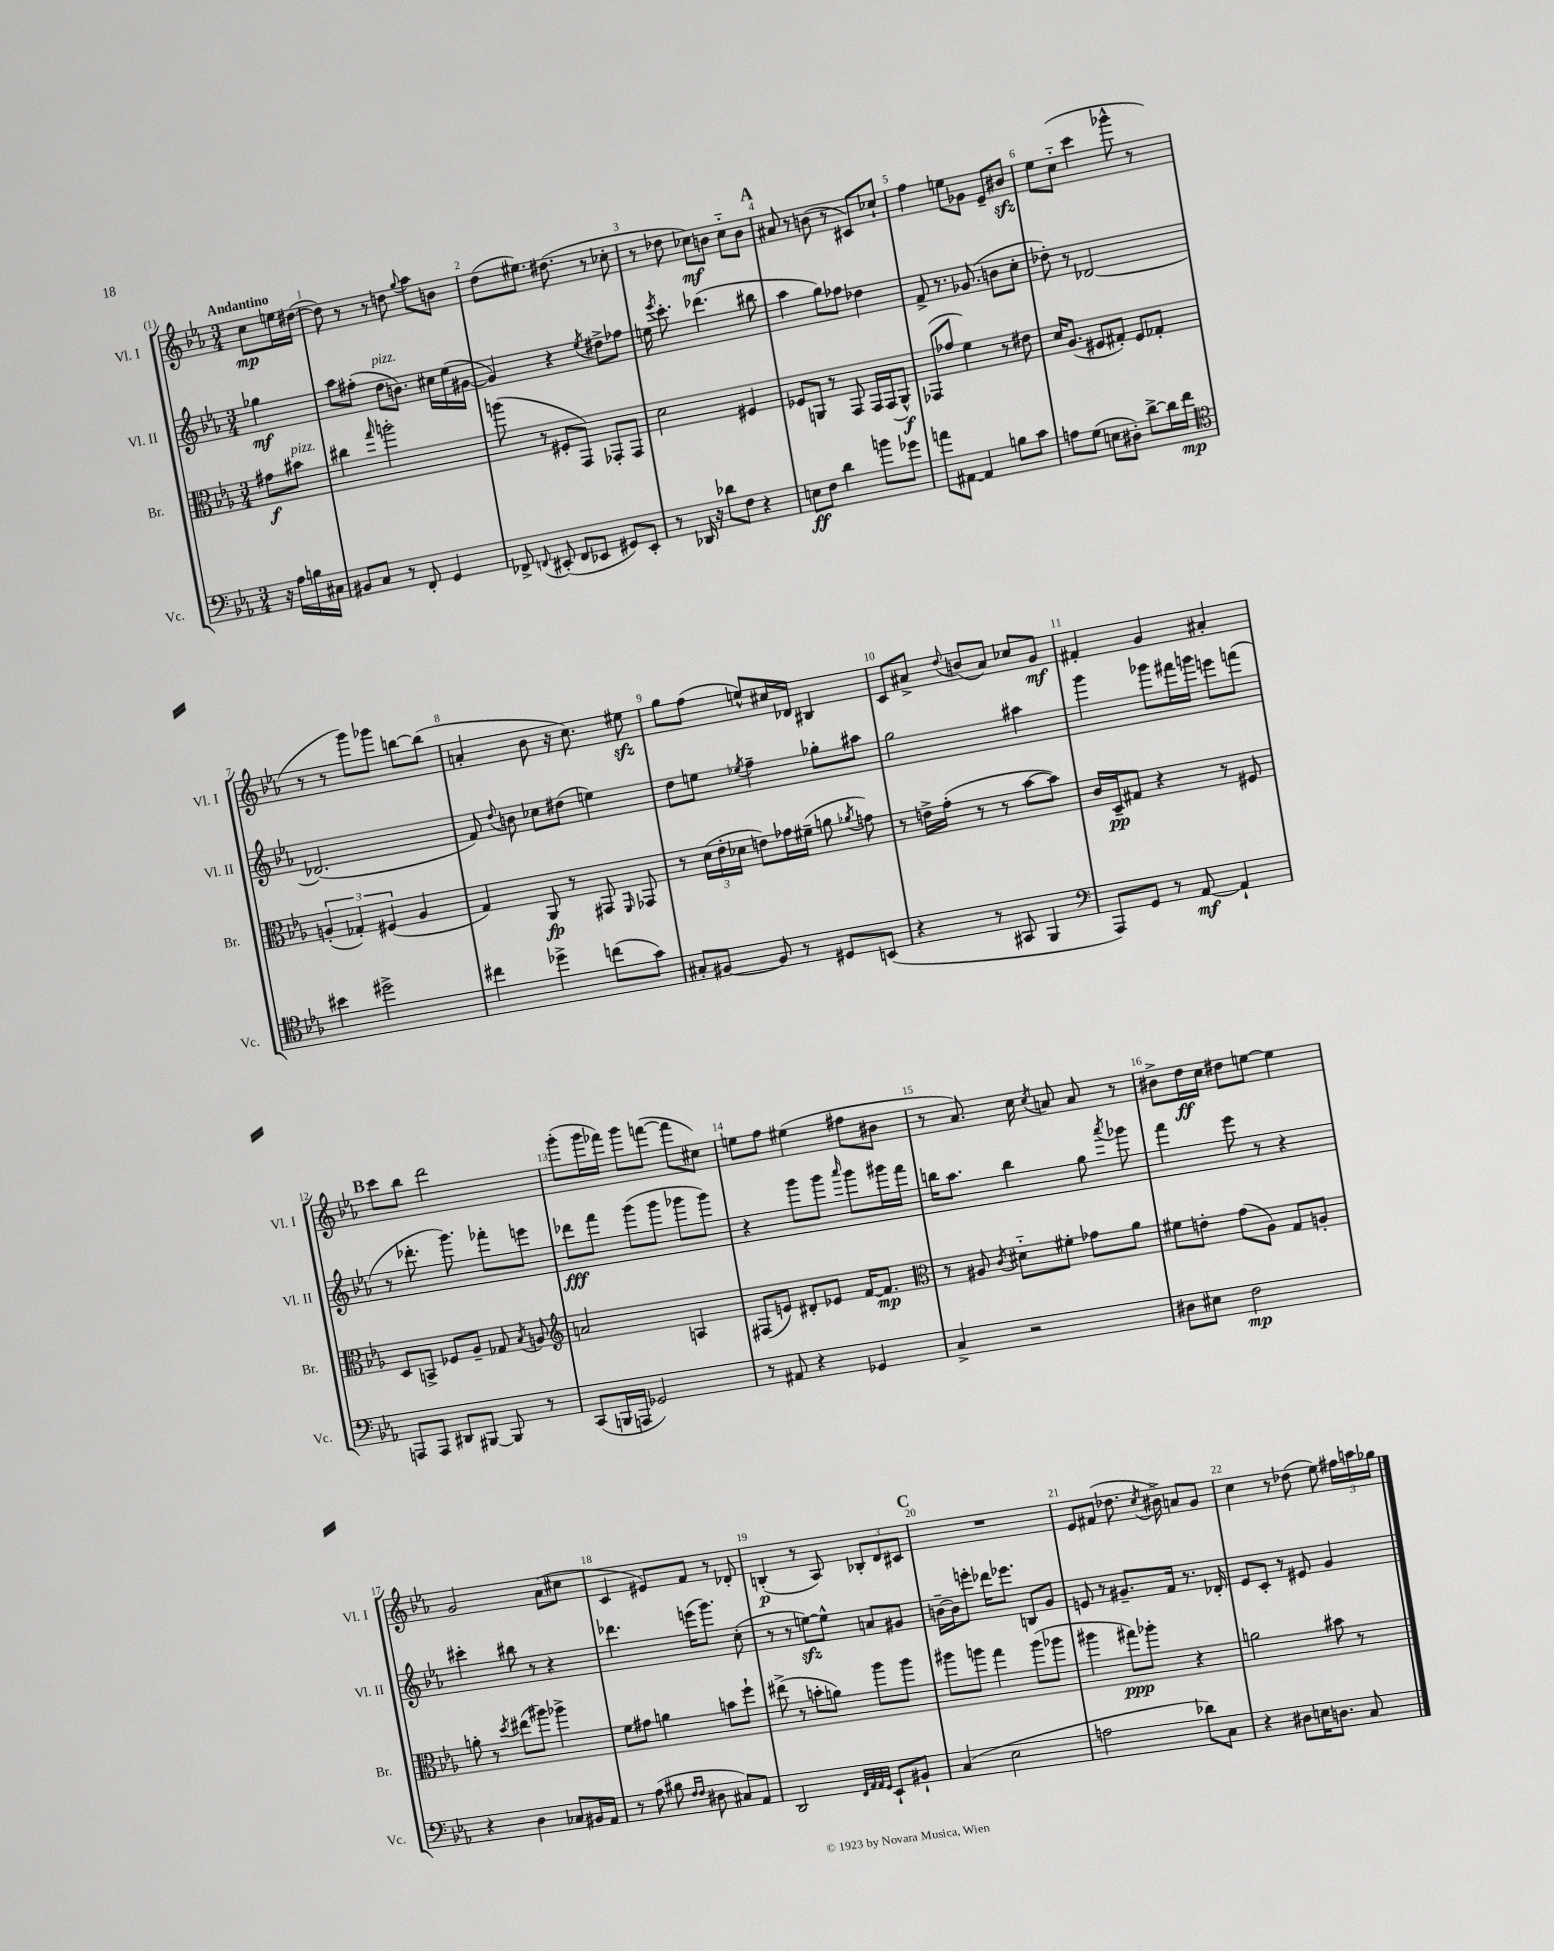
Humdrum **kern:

**kern	**kern	**kern	**kern
*staff4	*staff3	*staff2	*staff1
*clefF4	*clefC3	*clefG2	*clefG2
*k[b-e-a-]	*k[b-e-a-]	*k[b-e-a-]	*k[b-e-a-]
*M3/4	*M3/4	*M3/4	*M3/4
16r	8g#\L	4gg-\	8cc\L
16A-\LL	.	.	.
16B\	8b#\J	.	16ee\L
16C#\JJ	.	.	([16dd#\JJ
=	=	=	=
8BB#/L	4cc#\	8aa-\L	8dd#\])
8C/J	.	(8ff#'\J	8r
.	16qqgg/	.	.
8r	2aa'\	8dd\L	8r
8FF'/	.	8.b\J)	8dd\
.	.	.	8qqgg/
4GG/	.	.	8aa-\L
.	.	16cc#\LL	.
.	.	(16ee-\	8b\J
.	.	[16g#\JJ	.
=	=	=	=
8FF-^/	(8aa\	4g#/])	(8dd\L
8qqFF/	.	.	.
(8EE#'/	8r	.	8.ee#\J)
8FF/L	8F#'/L	4r	.
.	.	.	(8.dd#\
8EE-/J	8GG/J)	.	.
.	.	8qee-/	.
8GG#/L)	8GG-'/L	8dd#^\L	8r
8EE-'/J	8GG-/J	8ff-\J	8cc-'\
=	=	=	=
8r	2d\	16ee\	8r
.	.	8qeee-/	.
.	.	8.ccc'\	.
16DD-/	.	.	8dd-\
16r	.	.	.
8d-\L	.	(4.ddd-\	8cc-\L)
8F\J	.	.	8b\J
4r	4F#/	.	8cc-'~\L
.	.	8bb#\	8b\J
=	=	=	=
8E\L	8F-/L	4aa-\	8a#/
8F\J	8AA/J	.	8r
4d\	8r	8gg\L)	(8b\
.	8GG/	8ff-\J	8r
8b\L	16GG/LL	4dd-\	8c#/L)
.	(16GG/J	.	.
8g-\J	8AA^^/J)	.	8cc-`/J
=	=	=	=
8a\L	(8GG-/L	8f^/	4ff\
[8AA#\J	8g-/J	8.r	.
4AA#/]	4f\)	.	8ee\L
.	.	(8.g-/	.
.	.	.	8g-\J
8B\L	8r	8b\L	8e-~/L
8c\J	8e#\	8cc'\J	8b#/J
=	=	=	=
8A\L	16d/LK	8dd-'\)	8ee-\L
.	(8.A-/J	.	.
(8G\J	.	8r	(8cc'~\J
8E\L	8F#/L	[2d-/	4ccc\
8D#'\J)	8G#'/J)	.	.
[8d^\L	8F#/L	.	8ggg-^^\
16d\]L	8G-'/J	.	8r
16f\JJ	.	.	.
=	=	=	=
*clefC4	*	*	*
4b#\	(6A'/	(2.d-/]	8r
.	.	.	8r
.	6G-'/)	.	.
2dd#^\	.	.	8ggg\L)
.	(6F#/	.	.
.	.	.	8ggg-\J
.	4A/	.	[8bb\L
.	.	.	(8bb\]J
=	=	=	=
4cc#\	4G/)	8f/)	4a'/
.	.	8qqdd/	.
.	.	8b\	.
4dd-^\	8AA-/	8cc-\L	8b-\
.	8r	(8dd#\J	16r
.	.	.	8.cc\)
(8cc\L	8GG#/	4ee\)	.
.	16qqFF/	.	.
8g\J)	8GG-/	.	8ee#\
=	=	=	=
8G#'/L	8r	8dd\L	8gg\L
[8F#/J	(24d\LL	8ee\J	(8ff\J
.	24e-'\	.	.
.	24d-\JJ	.	.
.	.	8qee-/	.
8F#/]	8e\L)	4ff~\	8ee^^/L)
8r	16g-\L	.	16cc#/L
.	(16f#~\JJ	.	16d-/JJ
8D#/L	8a\	8gg-'\L	4B#/
.	8qa-/	.	.
(8BB/J	8g\)	8aa#\J	.
=	=	=	=
4r	8r	2gg\	8c/L
.	16e^\LL	.	8a#^/J
.	(16g'\JJ	.	.
.	.	.	8qqdd/
8r	8r	.	(8b/L
8GG#/	8r	.	8a#/J)
4FF/	[8b-\L	4aa#\	8cc-/L
.	8b-\]J)	.	8g/J
=	=	=	=
*clefF4	*	*	*
8AAA-/L)	16c/LL	4ggg\	4f#'/
.	16D~/J	.	.
8GG/J	8G#/J	.	.
8r	4r	8ggg-\L	4g/
[8AA-/	.	16fff#\L	.
.	.	16ggg\JJ	.
4AA-`/]	8r	8eee\L	4a#'/
.	8F#/	(8fff\J	.
=	=	=	=
8AAA/L	8D/L	8r	8ccc\L
8AAA/J	8BB^/J	8.ddd-'\	8bb-\J
8DD#/L	8F-/L	.	2ddd\
.	.	8.ggg\)	.
[8BBB#/J	8A-~/J	.	.
8BBB#/]	8G-/	8fff-'\L	.
.	8qB-/	.	.
8r	8A/	8eee\J	.
=	=	=	=
*	*clefG2	*	*
(8CC/L	2a/	8ddd-\L	(8ggg'\L
16BBB/L	.	8fff\J	16ggg\L
16AAA/JJ	.	.	16fff-\JJ)
2GG-/)	.	(8ggg\L	8ggg\L
.	.	8ggg\J	([8fff\J
.	4A/	8ggg-\L	8fff\]L
.	.	8ggg-\J)	8cc#\J)
=	=	=	=
8r	(8F#/L	4r	8ee\L
8AA#/	8e/J)	.	8ff\J
4r	8d#'/L	8ggg\L	(4ee#\
.	8e-/J	8ggg\J	.
.	.	16qqaaa-/	.
4GG-/	[16f/LK	8ggg\L	8ff#\L
.	8.f/]J	.	.
.	.	16ggg#\L	8b#\J
.	.	16fff\JJ	.
=	=	=	=
*	*clefC3	*	*
4C^/	8r	16bb\LK	8r
.	.	8.aa-\J	.
.	8A#/	.	8.a-/)
.	8qc/	.	.
2r	8d#'~\L	4bb\	.
.	.	.	16cc\
.	.	.	8qcc/
.	8f#'\J	.	8a/
.	8g-\L	8gg\	8a/
.	.	8qaaa-/	.
.	8a-\J	8ggg-\	8r
=	=	=	=
8D#\L	8f#\L	4fff\	8b#^\L
8E#\J	8e'\J	.	16dd\L
.	.	.	16cc\JJ
2F\	(8g\L	8eee-\	8dd#\L
.	8A-\J)	8r	[8ee\J
.	8G/L	4r	4ee\]
.	8A'/J	.	.
=	=	=	=
4r	8a'\	4ccc#'\	2g/
.	8r	.	.
.	8qdd/	.	.
4D\	(8ee#\L	8bb#\	.
.	8aa#\J)	8r	.
8C-/L	4aa-^\	4r	(8a-\L
16BB#/L	.	.	8cc#\J
16AA-/JJ	.	.	.
=	=	=	=
8r	8f\L	4.ddd-\	4c/
(8A-\	8g#\J	.	.
8B#\	4a\	.	8e#/L)
16qqF/LL	.	.	.
16qqF/JJ	.	.	.
8D#\	.	(16eee\LK	8f/J
.	.	8.ggg\J)	.
8C#/L)	8b\L	.	8r
8AA-/J	8ff`\J	(8cc'\	8d-'/
=	=	=	=
2DD/	(8ee#^\	8r	(4B'/
.	8r	8r	.
.	8b'\L	[8ee\L)	8r
.	8a\J)	8ee^^\]J	8A-/)
32qqFF/LLL	.	.	.
32qqAA-/	.	.	.
32qqAA-/	.	.	.
32qqGG/JJJ	.	.	.
8EE-`/L	8aa-\L	8a/L	12B-'/L
.	.	.	12d/
8BB#`/J	8aa-\J	8g#/J	.
.	.	.	12c#/J
=	=	=	=
(4C/	8aa#\L	[16b~\LL	2.r
.	.	16b\]J	.
.	8aa\J	8eee'\J	.
2E-\	4gg\	16ddd-\LK	.
.	.	8.eee-\J	.
.	(8aa\L	8B/L	.
.	8aa-\J	8g/J	.
=	=	=	=
2A\	4aa#\	8e/	8e-/L
.	.	8r	(8f#/J
.	8gg#\L)	8.g#~/L	8.dd-\
.	8aa-'\J	.	.
.	.	.	8qcc/
.	.	16f/Jk	16b#^\)
8d-\L)	4r	8.r	8a/L
8C\J	.	.	8g/J
.	.	16d-'/	.
=	=	=	=
4r	2a\	8e-/L	4cc\
.	.	8c'/J	.
8D#\L	.	8r	8r
16E\K	.	8e#/	(8dd-\
8.D\J	.	.	.
.	8b#\	4g/	8ee-\)
8C/	8r	.	24ff#\LL
.	.	.	24aa\
.	.	.	24gg-\JJ
==	==	==	==
*-	*-	*-	*-
